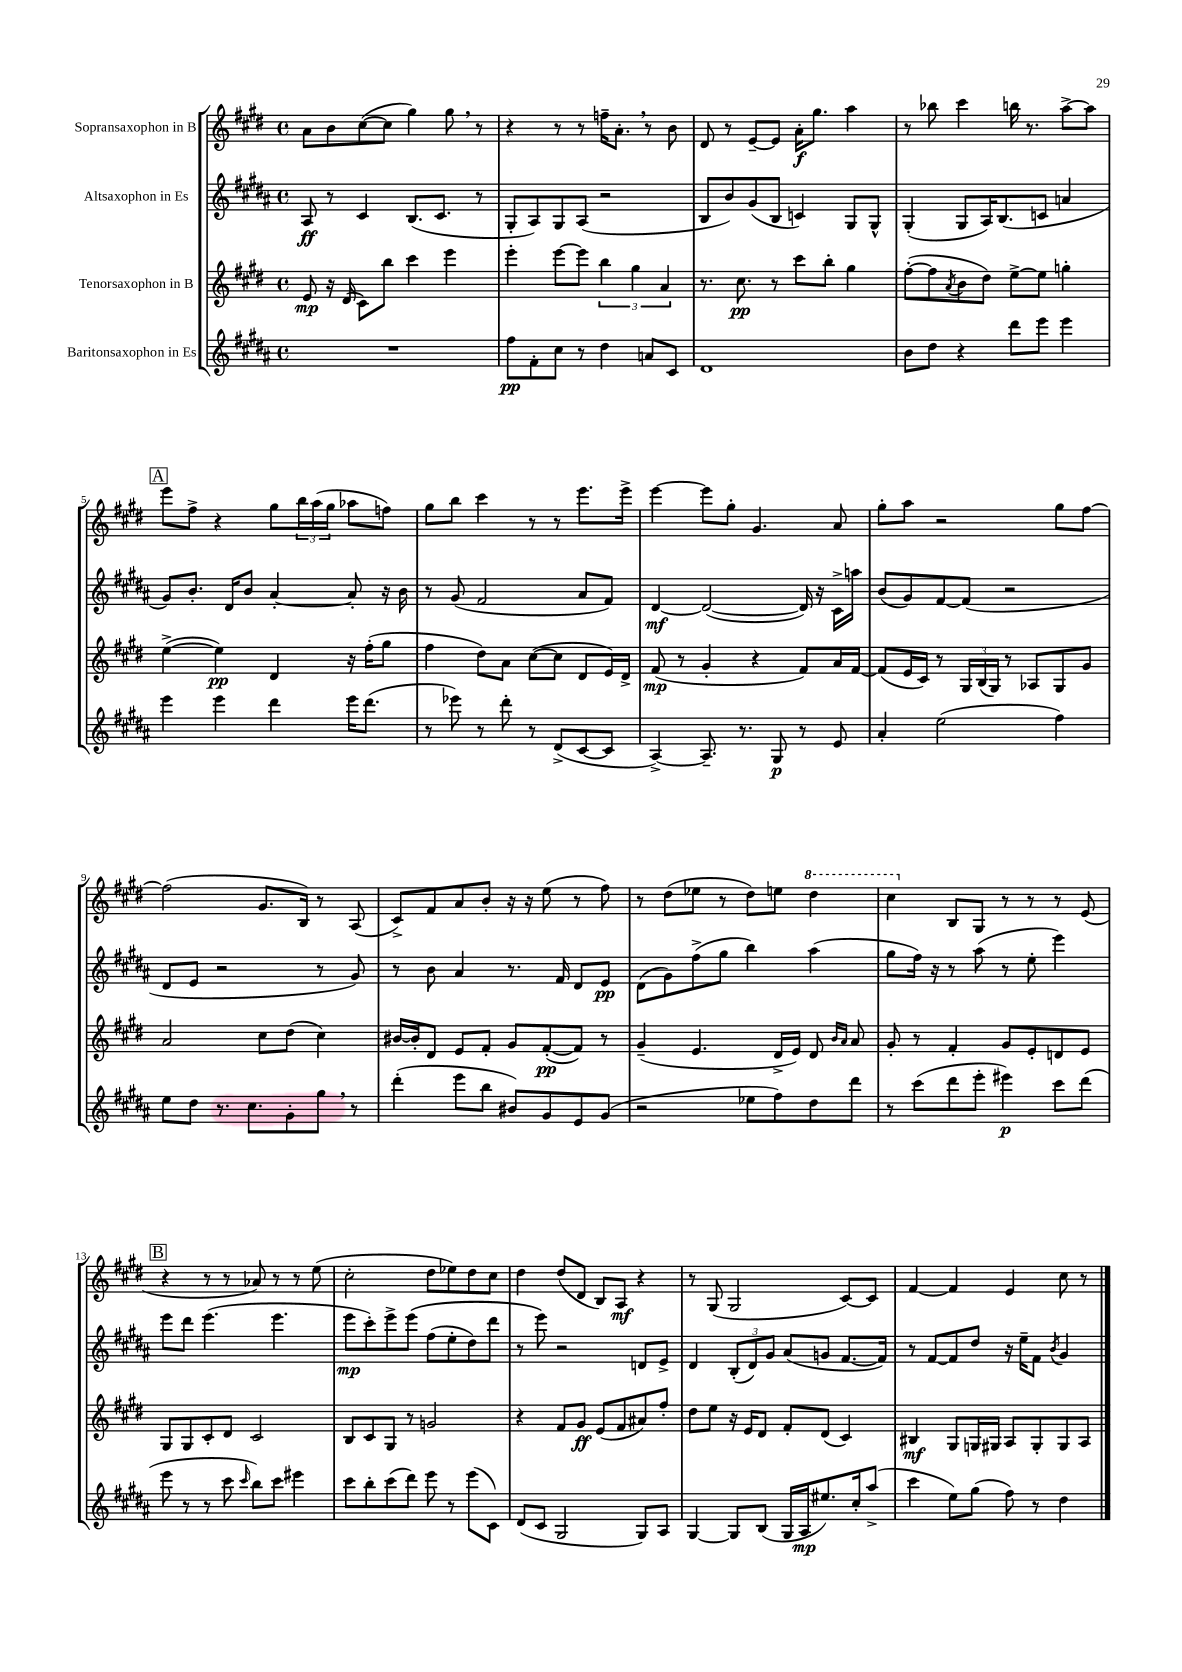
<<
\new StaffGroup <<
\new Staff = "s0" \with { instrumentName = "Sopransaxophon in B" } {
    \clef treble \key e \major \defaultTimeSignature \time 4/4
    a'8 b'8 cis''8~( cis''8 gis''4) gis''8 \breathe r8 |
    r4 r8 r8 f''16-- a'8.-. \breathe r8 b'8 |
    dis'8 r8 e'8~-- e'8 a'16-.\f gis''8. a''4 |
    r8 bes''8 cis'''4 b''16 r8. a''8~-> a''8 |
    \mark \markup { \box "A" } e'''8 fis''8-> r4 gis''8 \tuplet 3/2 { b''16 a''16( gis''16 } aes''8 f''8) |
    gis''8 b''8 cis'''4 r8 r8 e'''8. e'''16-> |
    e'''4~ e'''8 gis''8-. gis'4. a'8 |
    gis''8-. a''8 r2 gis''8 fis''8~ |
    fis''2( gis'8. b16) r8 a8( |
    cis'8->) fis'8 a'8 b'8-. r16 r16 e''8( r8 fis''8) |
    r8 dis''8( ees''8 r8 dis''8) e''8 \ottava #1 dis'''4 |
    cis'''4 \ottava #0 b8 gis8 r8 r8 r8 e'8( |
    \mark \markup { \box "B" } r4 r8 r8 aes'8) r8 r8 e''8( |
    cis''2-. dis''8 ees''8) dis''8 cis''8 |
    dis''4 dis''8( dis'8 b8) a8\mf r4 |
    r8 gis8( gis2 cis'8~) cis'8 |
    fis'4~ fis'4 e'4 cis''8 r8 \bar "|." |
}
\new Staff = "s1" \with { instrumentName = "Altsaxophon in Es" } {
    \clef treble \key b \major \defaultTimeSignature \time 4/4
    ais8\ff r8 cis'4 b8.( cis'8. r8 |
    gis8-. ais8) gis8 ais8( r2 |
    b8 b'8) gis'8( b8 c'4) gis8 gis8-^ |
    gis4-.( gis8 ais16) b8.( c'8 a'4 |
    \mark \markup { \box "A" } gis'8) b'8.-. dis'16 b'8 ais'4~-. ais'8-. r16 b'16 |
    r8 gis'8( fis'2 ais'8 fis'8) |
    dis'4~\mf dis'2~( dis'16) r16 cis'16-> a''16 |
    b'8( gis'8) fis'8~ fis'8( r2 |
    dis'8 e'8 r2 r8 gis'8) |
    r8 b'8 ais'4 r8. fis'16 dis'8 e'8\pp |
    dis'8( gis'8) fis''8->( gis''8 b''4) ais''4( |
    gis''8 fis''16) r16 r8 ais''8( r8 e''8-. e'''4) |
    \mark \markup { \box "B" } e'''8 dis'''8 e'''4.( e'''4. |
    e'''8\mp cis'''8-.) e'''8-> e'''8\( fis''8( e''8-. dis''8) dis'''8 |
    r8 e'''8\) r2 d'8 e'8-> |
    dis'4 \tuplet 3/2 { b8-.( dis'8) gis'8 } ais'8( g'8 fis'8.~ fis'16) |
    r8 fis'8~ fis'8 dis''8 r16 e''16-- fis'8 \acciaccatura { b'8 } gis'4 \bar "|." |
}
\new Staff = "s2" \with { instrumentName = "Tenorsaxophon in B" } {
    \clef treble \key e \major \defaultTimeSignature \time 4/4
    e'8\mp r16 dis'16( cis'8) b''8 cis'''4 e'''4 |
    e'''4-. e'''8~ e'''8 \tuplet 3/2 { b''4 gis''4 a'4 } |
    r8. cis''8.\pp r8 cis'''8 b''8-. gis''4 |
    fis''8~-.( fis''8 \acciaccatura { a'8 } b'8 dis''8) e''8~-> e''8 g''4-. |
    \mark \markup { \box "A" } e''4~->( e''4\pp) dis'4 r16 fis''16-.( gis''8 |
    fis''4 dis''8) a'8 cis''8~( cis''8 dis'8 e'16) dis'16-> |
    fis'8\mp( r8 gis'4-. r4 fis'8) a'16 fis'16~ |
    fis'8( e'16 cis'16) r8 \tuplet 3/2 { gis16 b16( gis16) } r8 aes8 gis8 gis'8 |
    a'2 cis''8 dis''8( cis''4) |
    bis'16~ bis'16-. dis'8 e'8 fis'8-. gis'8 fis'8~-.\pp( fis'8) r8 |
    gis'4--( e'4. dis'16-> e'16) dis'8 \grace { b'16 a'16 } a'8 |
    gis'8-. r8 fis'4-. gis'8 e'8-. d'8 e'8 |
    \mark \markup { \box "B" } gis8 gis8 cis'8-. dis'8 cis'2 |
    b8 cis'8 gis8 r8 g'2 |
    r4 fis'8 gis'8\ff e'8( fis'8 ais'8) fis''8-. |
    dis''8 e''8 r16 e'16 dis'8 fis'8-. dis'8( cis'4) |
    bis4\mf gis8 g16 gis16 a8 gis8-. gis8 a8 \bar "|." |
}
\new Staff = "s3" \with { instrumentName = "Baritonsaxophon in Es" } {
    \clef treble \key b \major \defaultTimeSignature \time 4/4
    R1 |
    fis''8\pp fis'8-. cis''8 r8 dis''4 a'8 cis'8 |
    dis'1 |
    b'8 dis''8 r4 dis'''8 e'''8 e'''4 |
    \mark \markup { \box "A" } e'''4 e'''4 dis'''4 e'''16 dis'''8.( |
    r8 ees'''8) r8 dis'''8-. r8 dis'8->( cis'8~ cis'8 |
    ais4~->) ais8.-- r8. gis8\p r8 e'8 |
    ais'4-. e''2( fis''4) |
    e''8 dis''8 r8. cis''8. gis'8-. gis''8 \breathe r8 |
    dis'''4-.( e'''8 b''8 bis'8) gis'8 e'8 gis'8( |
    r2 ees''8 fis''8) dis''8 dis'''8 |
    r8 cis'''8( dis'''8 e'''8-. eis'''4\p) cis'''8 dis'''8( |
    \mark \markup { \box "B" } e'''8 r8 r8 cis'''8 \grace { cis'''16 } b''8) cis'''8 eis'''4 |
    cis'''8 b''8-. cis'''8( dis'''8) e'''8 r8 e'''8( cis'8) |
    dis'8( cis'8 gis2 gis8) ais8 |
    gis4~ gis8 b8( gis16 ais16\mp eis''8.) cis''16-. ais''8->( |
    cis'''4 e''8) gis''8( fis''8) r8 dis''4 \bar "|." |
}
>>
>>
